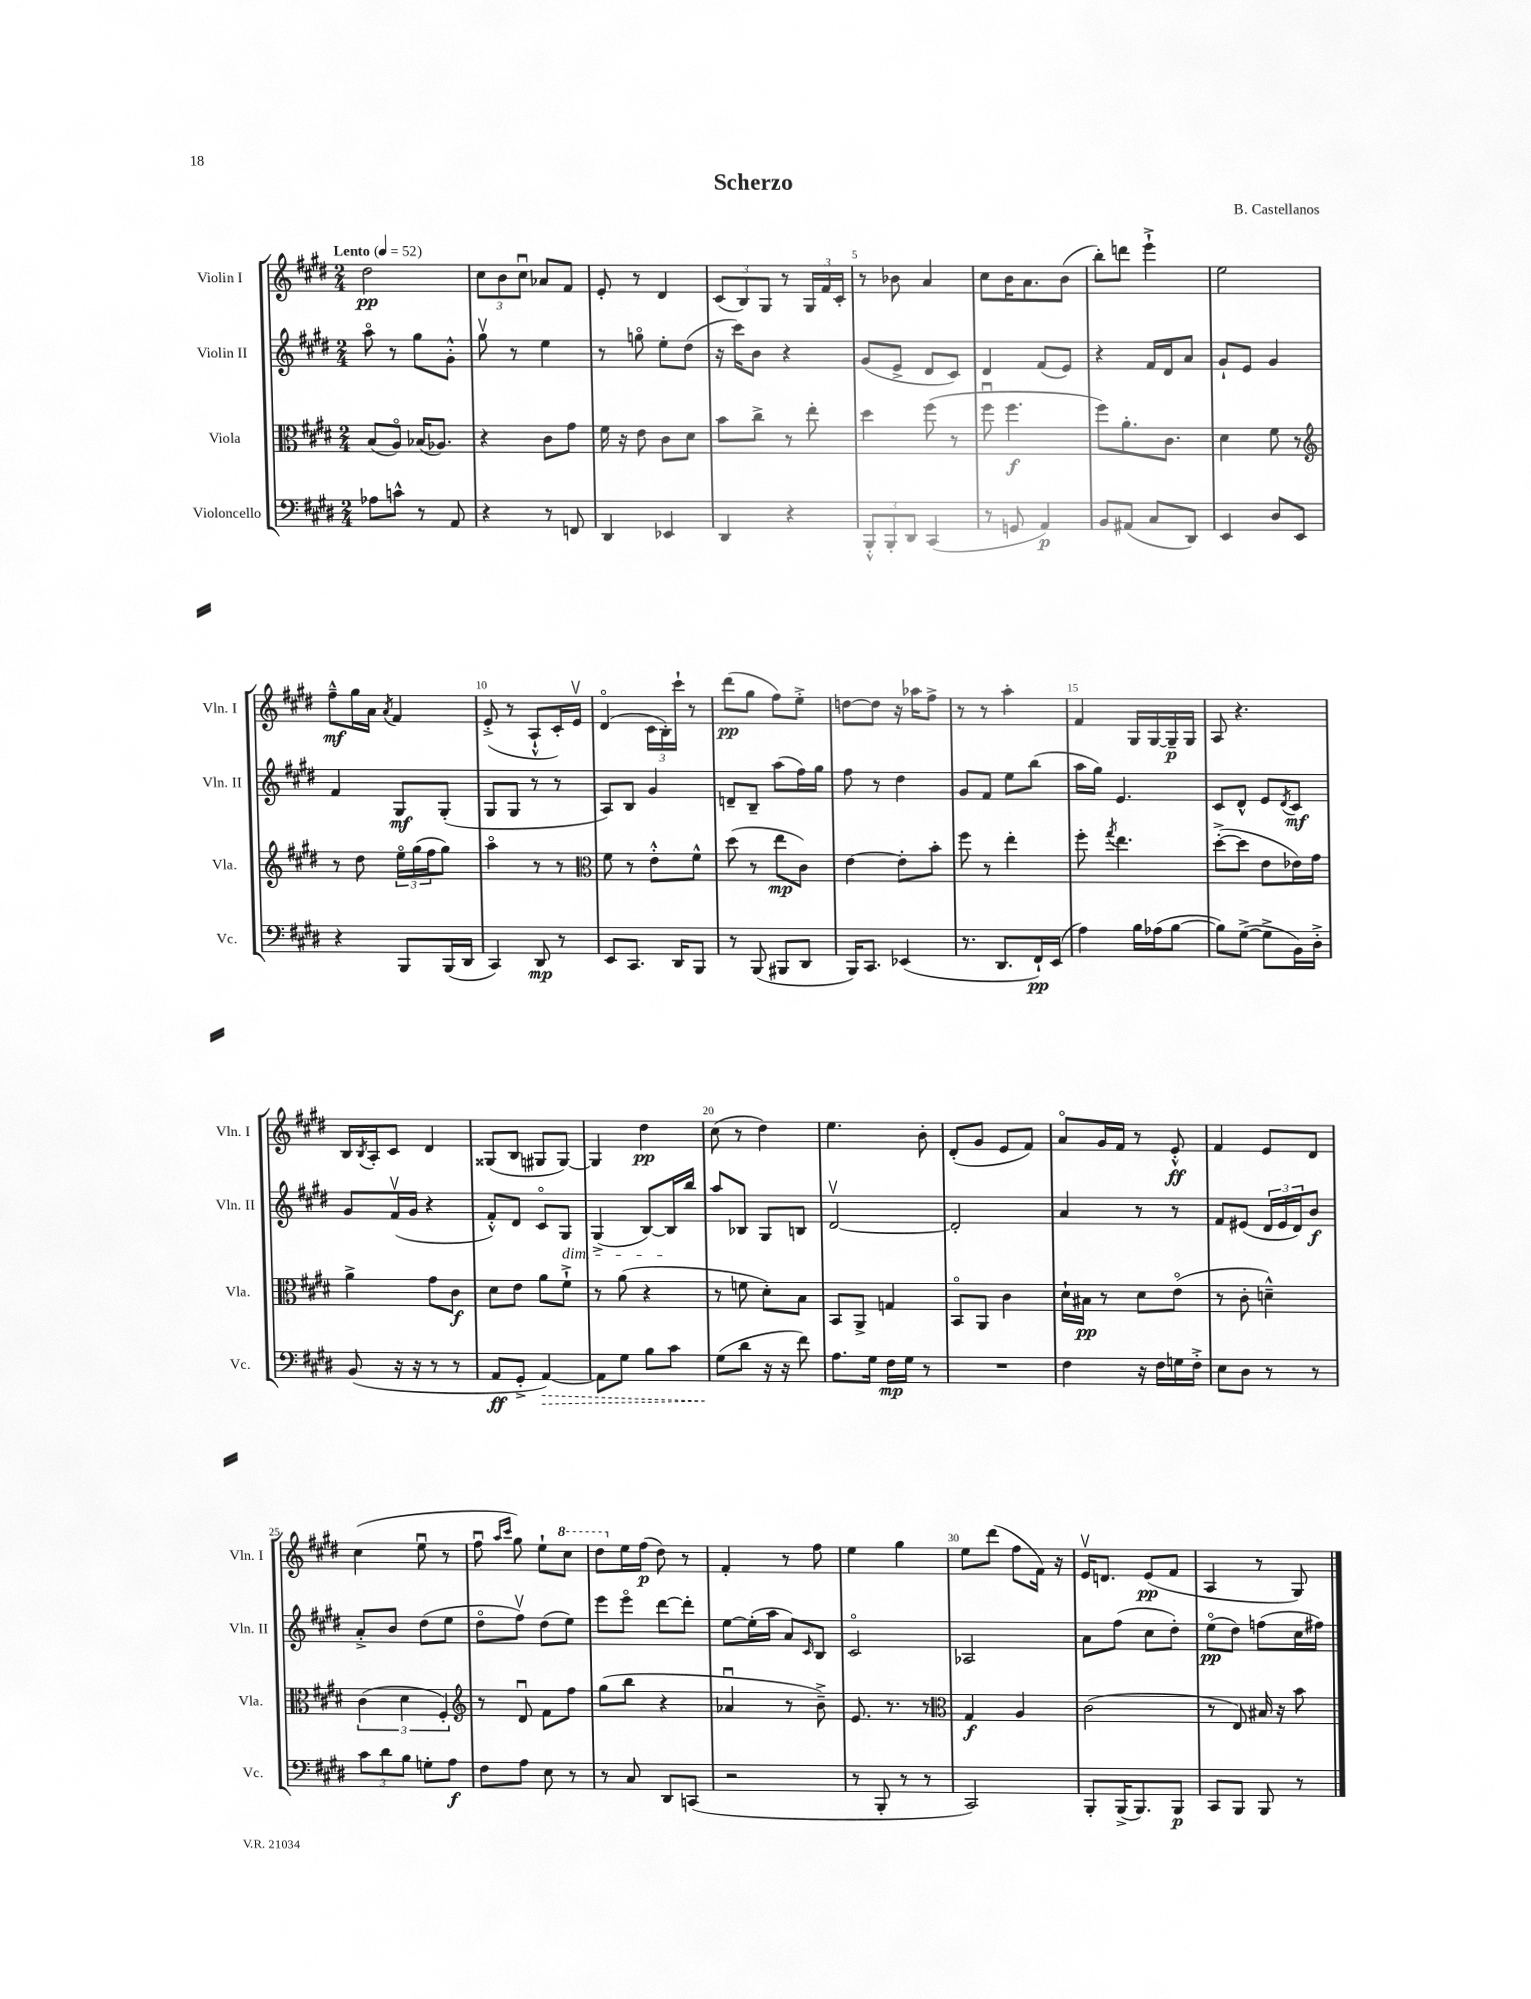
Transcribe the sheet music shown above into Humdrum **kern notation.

**kern	**kern	**kern	**kern
*staff4	*staff3	*staff2	*staff1
*clefF4	*clefC3	*clefG2	*clefG2
*k[f#c#g#d#]	*k[f#c#g#d#]	*k[f#c#g#d#]	*k[f#c#g#d#]
*M2/4	*M2/4	*M2/4	*M2/4
*MM52	*MM52	*MM52	*MM52
8A-	(8B	8aao	2dd#
8c^^	8Ao)	8r	.
8r	(16B-	8gg#	.
.	8.A-)	.	.
8AA	.	8g#'^^	.
=	=	=	=
4r	4r	8gg#v	12cc#
.	.	.	12b
.	.	8r	.
.	.	.	12cc#u
8r	8c#	4ee	8a-
8FF	8g#	.	8f#
=	=	=	=
4DD#	16f#	8r	8e'
.	16r	.	.
.	8e	8ggo	8r
4EE-	8c#	8ee'	4d#
.	8d#	(8dd#	.
=	=	=	=
4DD#	8b	16r	(12c#
.	.	16ccc#)	.
.	.	.	12B)
.	8cc#^	8b	.
.	.	.	12G#
4r	8r	4r	8r
.	8ee'	.	24G#
.	.	.	24f#
.	.	.	24c#'
=	=	=	=
12BBB'^^	4dd#	(8g#	8r
12BBB'	.	.	.
.	.	8e^	8b-
12DD#	.	.	.
(4CC#	(8ff#	8d#	4a
.	8r	8c#)	.
=	=	=	=
8r	8ff#u	4d#	8cc#
8GG	4.ff#	.	16b
.	.	.	8.a
4AA)	.	(8f#	.
.	.	8e)	(8b
=	=	=	=
8BB	8ff#)	4r	8bb')
(8AA#	8.a'	.	8ddd
8C#	.	16f#	4eee`^
.	8.c#	16d#	.
8DD#)	.	8a	.
=	=	=	=
4EE	4d#	8g#`	2ee
.	.	8e	.
8D#	8f#	4g#	.
8EE	8r	.	.
=	=	=	=
*	*clefG2	*	*
4r	8r	4f#	8ff#~^^
.	8dd#	.	16gg#
.	.	.	16a
.	.	.	8qa
8BBB	24eeo	8G#	4f#
.	(24gg#	.	.
.	24ff#	.	.
(16BBB	8gg#)	(8G#'	.
16DD#	.	.	.
=	=	=	=
4CC#)	4aao	8G#	(8e'^
.	.	8G#	8r
8DD#	8r	8r	8A`^^
8r	8r	8r	16c#')
.	.	.	16ev
=	=	=	=
*	*clefC3	*	*
8EE	8f#	8A)	(4d#o
8.CC#	8r	8B	.
.	8e'^^	4g#	24c#
.	.	.	24B')
16DD#	.	.	.
.	.	.	24ccc#`
8BBB	8f#^^	.	8r
=	=	=	=
8r	(8dd#	8d~	(8ddd#
(8BBB	8r	8B~	8gg#
8BBB#	8ee	(8aa	8ff#)
8DD#	8c#)	16ff#)	8ee'^
.	.	16gg#	.
=	=	=	=
16BBB)	[4e	8ff#	[8dd
8.CC#	.	.	.
.	.	8r	8dd]
(4EE-	8e']	4dd#	16r
.	.	.	16aa-
.	8b'	.	8ff#^
=	=	=	=
8.r	8ff#	8g#	8r
.	8r	8f#	8r
8.DD#	.	.	.
.	4ee'	8ee	4aa'
16FF#`)	.	(8bb	.
(16EE	.	.	.
=	=	=	=
4A)	8ff#'	16aa	4f#
.	.	16gg#)	.
.	8qgg#	.	.
.	4.ee	4.e	.
16B	.	.	16G#
(16A-	.	.	[16G#
[8B	.	.	16G#~]
.	.	.	16G#
=	=	=	=
8B])	([8dd#'^	8c#	8A
([8G#^	8dd#]	8d#^^	4.r
8G#^]	8e	8e	.
.	.	8qd#	.
16BB)	16e-)	8c#	.
16D#'^	16g#	.	.
=	=	=	=
(8BB	4a^	8g#	16B
.	.	.	8qB
.	.	.	16A'
16r	.	(16f#v	8c#
16r	.	16g#	.
8r	8g#	4r	4d#
8r	8c#	.	.
=	=	=	=
8AA	8d#	8f#'^^)	(8G##
8GG#'^	8e	8d#	8B
[4AA)	8a	8c#o	8G#
.	8f#`^	8G#	[8G#)
=	=	=	=
8AA]	8r	(4G#^	4G#]
8G#	(8a	.	.
8B	4r	[8B)	4dd#
8c#	.	16B]	.
.	.	16bb	.
=	=	=	=
(8G#	8r	8aa	(8cc#
8d#	8f	8B-	8r
16r	8d#')	8G#	4dd#)
16r	.	.	.
8f#)	8B	8B	.
=	=	=	=
8.A	8BB	[2d#v	4.ee
.	8AA^	.	.
16G#	.	.	.
16F#	4G	.	.
16G#	.	.	.
8r	.	.	8b'
=	=	=	=
2r	8BBo	2d#']	(8d#'
.	8AA	.	8g#
.	4c#	.	8e
.	.	.	8f#)
=	=	=	=
4F#	16d#`	4a	8ao
.	16B#	.	.
.	8r	.	16g#
.	.	.	16f#
16r	8d#	8r	8r
16F#	.	.	.
16G	(8eo	8r	8e'^^
16F#'^	.	.	.
=	=	=	=
8E	8r	8f#	4f#
8D#	8c#'	(8e#	.
8r	4d~^^)	24d#	8e
.	.	24e#	.
.	.	24d#)	.
8r	.	8b	8d#
=	=	=	=
12c#	(6c#	8a'^	(4cc#
12d#	.	.	.
.	.	8b	.
12B	6d#	.	.
8G'	.	(8dd#	8eeu
.	6F#')	.	.
8A	.	8ee	8r
=	=	=	=
*	*clefG2	*	*
8F#	8r	8dd#o	8ff#u
.	.	.	16qqaa
.	.	.	16qqccc#
8A	8d#u	8ff#v)	8gg#)
8E	8f#	(8dd#	8ee`
8r	8ff#	8ee)	8ccc#
=	=	=	=
8r	(8gg#	8eee	8ddd#
8C#	8bb	8eeeo	16ee
.	.	.	(16ff#
8DD#	4r	[8ddd#	8dd#)
(8CC	.	8ddd#']	8r
=	=	=	=
2r	4a-u	[8ee	4f#'
.	.	(16ee']	.
.	.	16aa	.
.	8r	8a)	8r
.	.	16qqc#	.
.	8b~^)	8B	8ff#
=	=	=	=
8r	8.e	2c#o	4ee
8BBB'	.	.	.
.	8.r	.	.
8r	.	.	4gg#
8r	8r	.	.
=	=	=	=
*	*clefC3	*	*
2CC#)	4G#	2A-	8ee
.	.	.	(8ddd#
.	4A	.	8ff#
.	.	.	16f#)
.	.	.	16r
=	=	=	=
8BBB'	(2c#	8a	16ev
.	.	.	8.d
(16BBB^	.	(8ff#	.
8.BBB)	.	.	.
.	.	8cc#	(8e
8BBB	.	8dd#')	8f#
=	=	=	=
8CC#	8r	(8eeo	4A
8BBB	8E)	8dd#)	.
8BBB	16B#	(8ff	8r
.	16r	.	.
8r	8b	16cc#	8G#)
.	.	16ff#)	.
==	==	==	==
*-	*-	*-	*-
